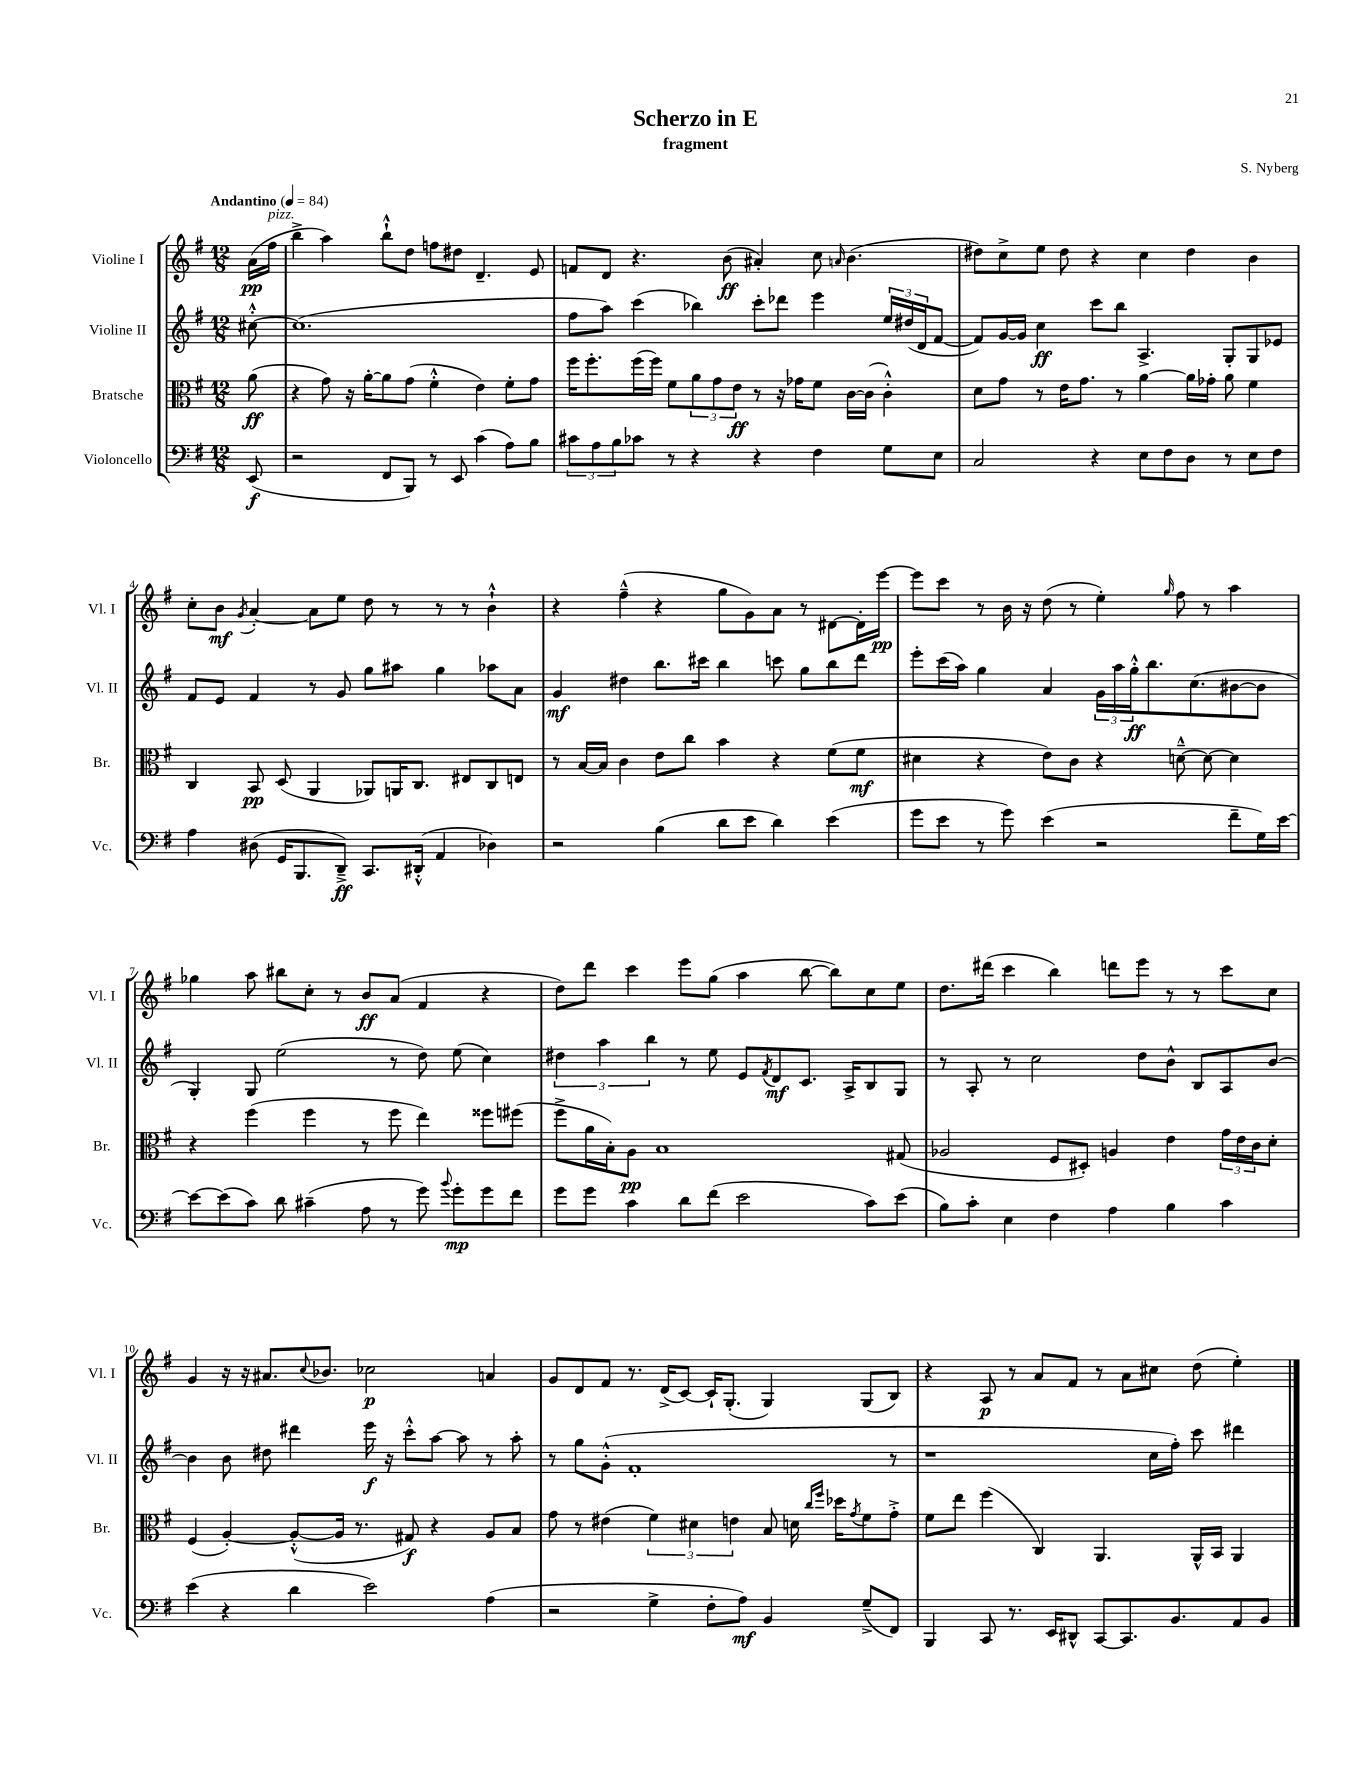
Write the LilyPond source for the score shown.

\header { title = "Scherzo in E" composer = "S. Nyberg" subtitle = "fragment" }
<<
\new StaffGroup <<
\new Staff = "s0" \with { instrumentName = "Violine I" shortInstrumentName = "Vl. I" } {
    \clef treble \key g \major \numericTimeSignature \time 12/8 \partial 8 \tempo "Andantino" 4 = 84
    a'16\pp( fis''16^\markup { \italic "pizz." } |
    b''4-> a''4) b''8-!-^ d''8 f''8 dis''8 d'4.-- e'8 |
    f'8 d'8 r4. b'8\ff( ais'4-.) c''8 \grace { a'16 } b'4.( |
    dis''8) c''8-> e''8 dis''8 r4 c''4 dis''4 b'4 |
    c''8-. b'8\mf \acciaccatura { g'8 } a'4~-. a'8 e''8 d''8 r8 r8 r8 b'4-!-^ |
    r4 fis''4---^( r4 g''8 g'8) a'8 r8 dis'8~ dis'16-. e'''16~\pp |
    e'''8 c'''8 r8 b'16 r16 d''8( r8 e''4-.) \grace { g''16 } fis''8 r8 a''4 |
    ges''4 a''8 bis''8 c''8-. r8 b'8\ff a'8( fis'4 r4 |
    d''8) d'''8 c'''4 e'''8 g''8( a''4 b''8~ b''8) c''8 e''8 |
    d''8. dis'''16( c'''4 b''4) d'''8 e'''8 r8 r8 c'''8 c''8 |
    g'4 r16 r16 ais'8. \appoggiatura { c''8 } bes'8. ces''2\p a'4 |
    g'8 d'8 fis'8 r8. d'16->( c'8~) c'16-! g8.-.( g4) g8( b8) |
    r4 a8\p r8 a'8 fis'8 r8 a'8 cis''8 d''8( e''4-.) \bar "|." |
}
\new Staff = "s1" \with { instrumentName = "Violine II" shortInstrumentName = "Vl. II" } {
    \clef treble \key g \major \numericTimeSignature \time 12/8 \partial 8
    cis''8~-.-^ |
    cis''1.( |
    fis''8 a''8) c'''4( bes''4) c'''8-. des'''8 e'''4 \tuplet 3/2 { e''16 dis''16( d'16 } fis'8~ |
    fis'8) g'16~ g'16 c''4\ff c'''8 b''8 a4.-> g8-. g8 ees'8 |
    fis'8 e'8 fis'4 r8 g'8 g''8 ais''8 g''4 aes''8 a'8 |
    g'4\mf dis''4 b''8. cis'''16 b''4 c'''8 g''8 b''8 d'''8 |
    e'''8-. c'''16( a''16) g''4 a'4 \tuplet 3/2 { g'16 a''16 g''16-.-^\ff } b''8. c''8.( bis'8~ bis'8 |
    g4-.) g8 e''2( r8 d''8) e''8( c''4) |
    \tuplet 3/2 { dis''4 a''4 b''4 } r8 e''8 e'8 \acciaccatura { fis'8 } d'8\mf c'8. a16-> b8 g8 |
    r8 a8-. r8 c''2 d''8 b'8-^ b8 a8 b'8~ |
    b'4 b'8 dis''8 dis'''4 e'''16\f r16 c'''8-.-^ a''8~ a''8 r8 a''8-. |
    r8 g''8 g'8-.-^( fis'1-. r8 |
    r1 c''16 fis''16-.) c'''8 dis'''4 \bar "|." |
}
\new Staff = "s2" \with { instrumentName = "Bratsche" shortInstrumentName = "Br." } {
    \clef alto \key g \major \numericTimeSignature \time 12/8 \partial 8
    a'8\ff( |
    r4 g'8) r16 a'16~-. a'8 g'8( fis'4-.-^ e'4) fis'8-. g'8 |
    fis''16 fis''8.-. fis''16( fis''16) fis'8 \tuplet 3/2 { a'8 g'8 e'8\ff } r8 r16 ges'16 fis'8 c'16~ c'16( c'4-.-^) |
    d'8 g'8 r8 e'16 g'8. r8 a'4~ a'16 ges'16-. a'8 fis'4 |
    c4 b,8\pp d8( a,4 aes,8) a,16 c8. eis8 c8 e8 |
    r8 b16~ b16 c'4 e'8 c''8 b'4 r4 fis'8( fis'8\mf |
    dis'4 r4 e'8) c'8 r4 d'8~---^ d'8~ d'4 |
    r4 fis''4( fis''4 r8 fis''8 e''4) fisis''8 fis''8( |
    fis''8-> a'16 b16-.) a8\pp b1 gis8( |
    aes2 fis8 dis8-.) a4 e'4 \tuplet 3/2 { g'16 e'16 c'16 } d'8-. |
    fis4( a4~-.) a8~-.-^( a16 r8. gis8\f) r4 a8 b8 |
    g'8 r8 eis'4( \tuplet 3/2 { fis'4) dis'4 e'4 } b8 d'16 \grace { c''16 fis''16 } des''16 \acciaccatura { g'8 } fis'8 g'8-.-> |
    fis'8 e''8 fis''4( c4) a,4. a,16-^ b,16 a,4 \bar "|." |
}
\new Staff = "s3" \with { instrumentName = "Violoncello" shortInstrumentName = "Vc." } {
    \clef bass \key g \major \numericTimeSignature \time 12/8 \partial 8
    e,8\f( |
    r2 fis,8 b,,8) r8 e,8 c'4( a8) b8 |
    \tuplet 3/2 { cis'8 a8 b8 } ces'8 r8 r4 r4 fis4 g8 e8 |
    c2 r4 e8 fis8 d8 r8 e8 fis8 |
    a4 dis8( g,16 b,,8. d,8--->\ff) c,8. dis,16-.-^( a,4 des4) |
    r2 b4( d'8 e'8 d'4) e'4( |
    g'8 e'8 r8 g'8) e'4( r2 fis'8-- g16) e'16~ |
    e'8~ e'8( c'8) d'8 cis'4--( a8 r8 g'8) \appoggiatura { b'8 } g'8-.\mp g'8 fis'8 |
    g'8 g'8 c'4 d'8 fis'8( e'2 c'8) e'8( |
    b8) c'8-. e4 fis4 a4 b4 c'4 |
    e'4( r4 d'4 e'2) a4( |
    r2 g4-> fis8-. a8\mf) b,4 g8--->( fis,8) |
    b,,4 c,8 r8. e,16 dis,8-^ c,8~ c,8. b,8. a,8 b,8 \bar "|." |
}
>>
>>
